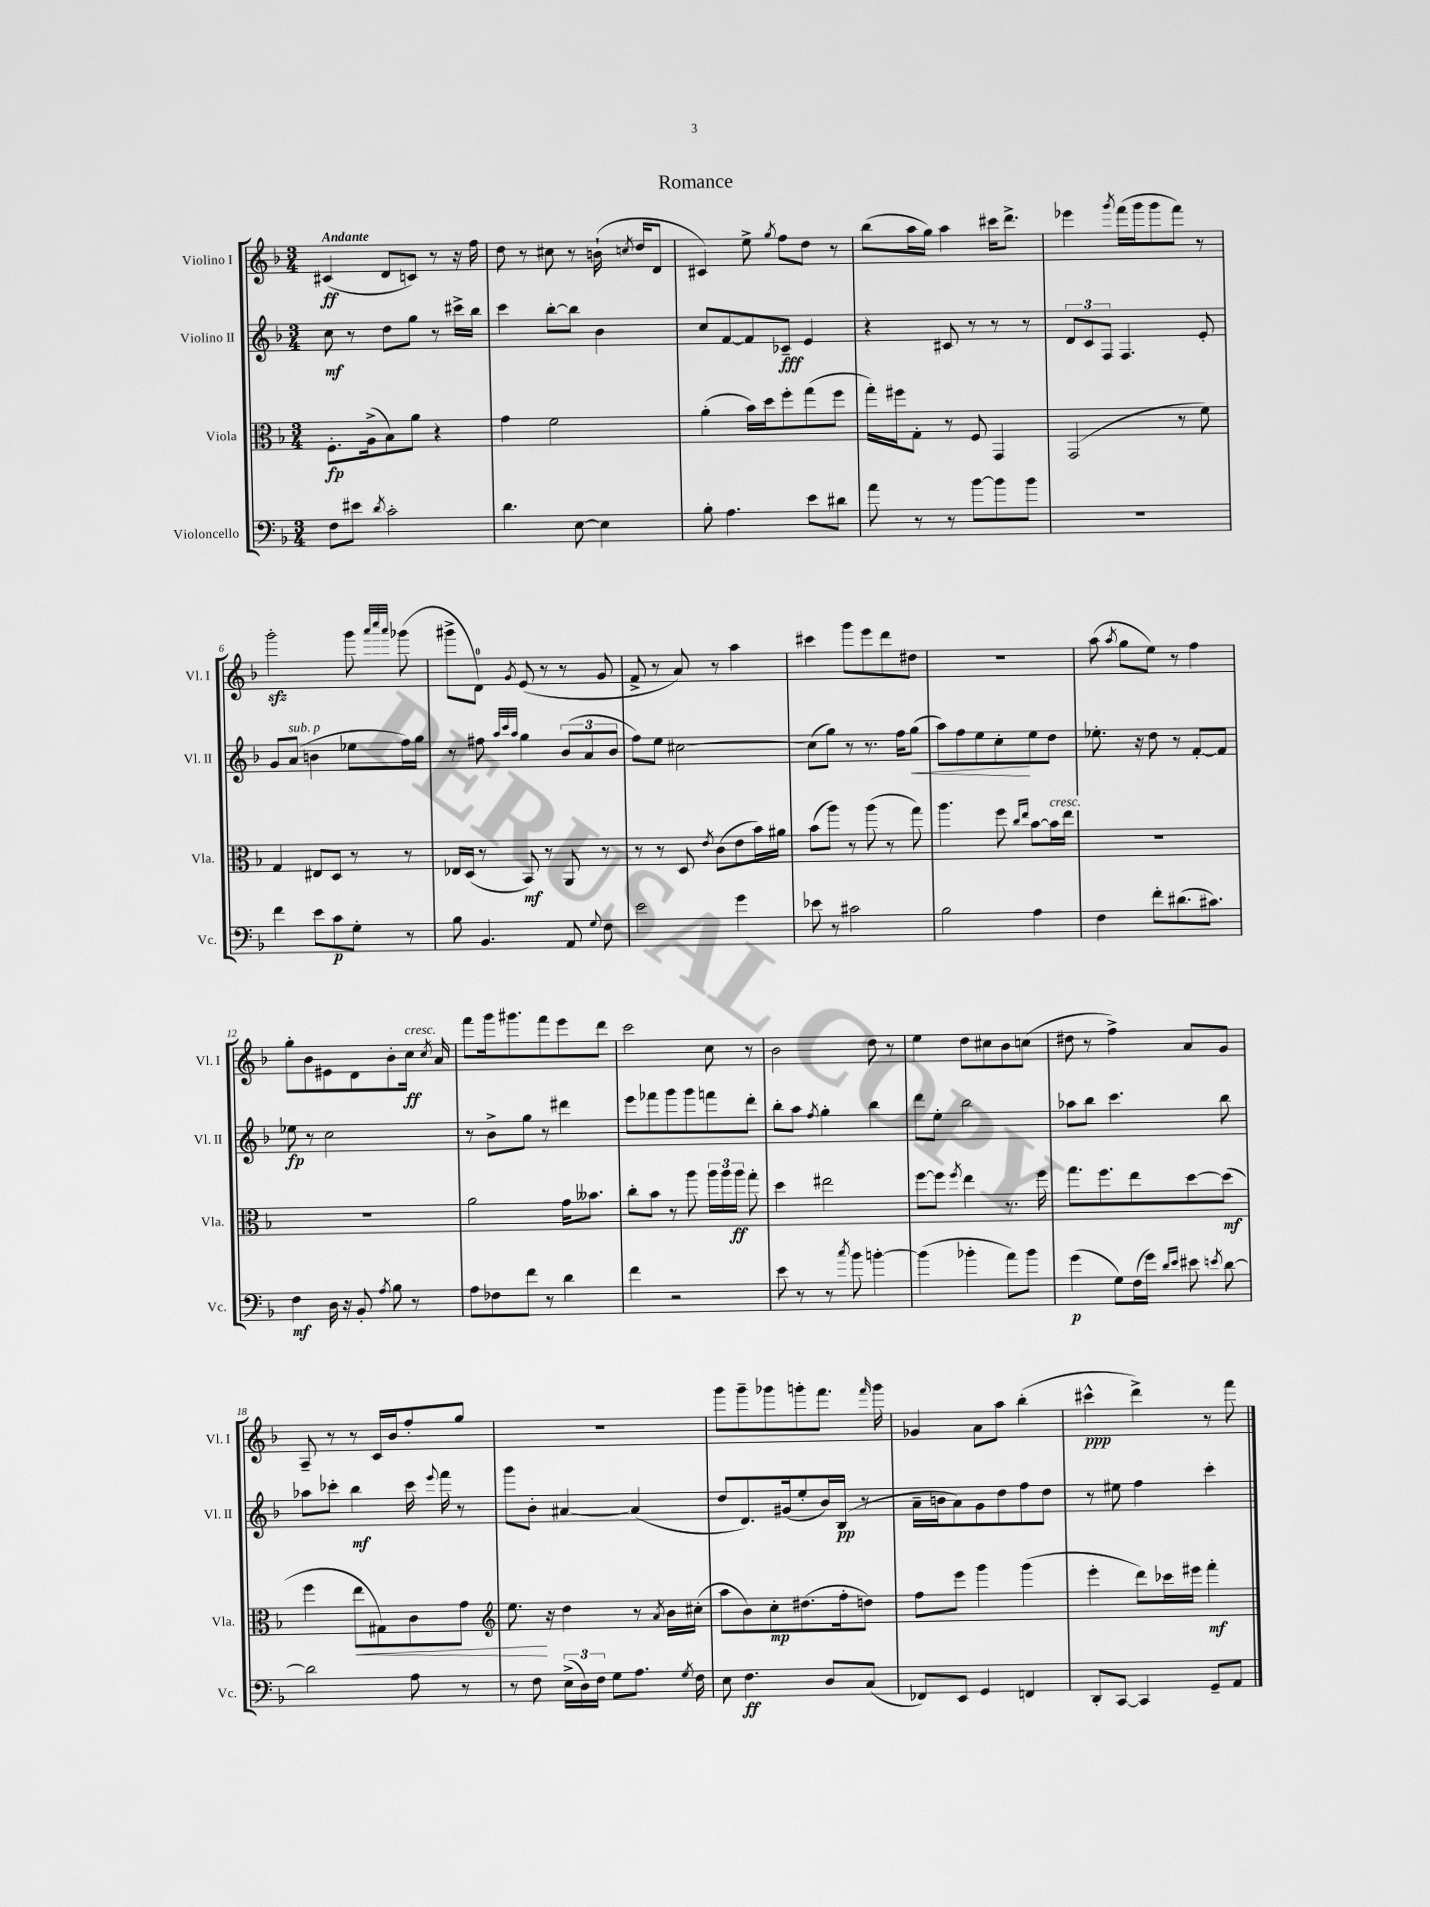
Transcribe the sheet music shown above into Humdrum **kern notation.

**kern	**kern	**kern	**kern
*staff4	*staff3	*staff2	*staff1
*clefF4	*clefC3	*clefG2	*clefG2
*k[b-]	*k[b-]	*k[b-]	*k[b-]
*M3/4	*M3/4	*M3/4	*M3/4
8F	8.F'	8cc	(4c#
8e#	.	8r	.
.	(16A^	.	.
8qd	.	.	.
2c'	8B-)	8dd	8d
.	8a	8gg	8c)
.	4r	8r	8r
.	.	16ccc#^	16r
.	.	16bb-	16ff
=	=	=	=
4.d	4g	4ccc	8dd
.	.	.	8r
.	2f	[8bb-'	8cc#
[8E	.	8bb-]	8r
4E]	.	4b-	(16b`
.	.	.	8qcc
.	.	.	16dd
.	.	.	8d
=	=	=	=
8B-'	(4a'	8cc	4c#)
4.A	.	[8f	.
.	16b-)	8f]	8ee^
.	16dd	.	.
.	.	.	8qgg
.	8ff'	8c-~	8ff
8e	(8gg	4e	8dd
8d#	8ff	.	8r
=	=	=	=
8a	16gg')	4r	(8bb-
.	16ff#	.	.
8r	8G'	.	16aa
.	.	.	16gg)
8r	8r	8c#	4aa
[8b-	8F	8r	.
8b-]	4GG	8r	16ccc#
.	.	.	8.ddd^
8b-	.	8r	.
=	=	=	=
2.r	(2GG	12d	4eee-
.	.	12c	.
.	.	12F	.
.	.	.	8qggg
.	.	4.F	(16fff
.	.	.	16ggg
.	.	.	8ggg
.	8r	.	8fff)
.	8f)	8e'	8r
=	=	=	=
4f	4G	8g	2ggg'
.	.	(8a	.
8e	8E#	4b	.
8c	8D	.	.
8G'	8r	8ee-	8ggg
.	.	.	32qqaaa
.	.	.	32qqcccc
.	.	.	32qqaaa
8r	8r	16ff)	(8ggg-
.	.	16gg	.
=	=	=	=
8B-	16E-	8r	8ggg#^
.	(16D	.	.
4.BB-	8r	8ff#	8d)
.	.	32qqaa	.
.	.	32qqccc	.
.	.	32qqaa	8qg
.	8BB-)	4gg	(8e
.	8r	.	8r
8AA	8AA	(12b-	8r
.	.	12a	.
8qqG	.	.	.
8F	8r	.	8g
.	.	12b-	.
=	=	=	=
2e	8r	8ff)	8f^
.	8r	8ee	8r
.	8D	[2cc#	8a)
.	8qe	.	.
.	(8c	.	8r
4g	8e	.	4aa
.	16b-)	.	.
.	16a#	.	.
=	=	=	=
8e-	(8b-	(8cc#]	4ccc#
8r	8aa)	8gg)	.
2c#	8r	8r	8ggg
.	(8aa	8.r	8eee
.	8r	.	8ddd
.	.	16ff	.
.	8gg)	(8gg	8dd#
=	=	=	=
2B-	4.aa	8aa)	2.r
.	.	8ff	.
.	.	8ee	.
.	8ff	8cc'	.
.	16qqcc	.	.
.	16qqee	.	.
4A	[8b-	8ee	.
.	16b-]	8dd	.
.	16ee	.	.
=	=	=	=
4F	2.r	8.ee-'	(8aa
.	.	.	8qaa
.	.	.	8gg
.	.	16r	.
8f'	.	8dd	8ee)
(8.d#	.	8r	8r
.	.	[8f'	4ff
8.c#)	.	.	.
.	.	8f]	.
=	=	=	=
4F	2.r	8ee-	8gg'
.	.	8r	8b-
16D	.	2cc	8e#
16r	.	.	.
8BB-'	.	.	8d
8qA	.	.	.
8B-	.	.	8b-'
8r	.	.	16cc
.	.	.	8qcc
.	.	.	16a
=	=	=	=
8A	2a	8r	8fff
8F-	.	8b-^	16ggg
.	.	.	8.ggg#
8f	.	8gg	.
8r	.	8r	8fff
4d	16g	4ddd#	8eee
.	8.b--	.	.
.	.	.	8ddd
=	=	=	=
4f	8cc'	8eee	2ccc
.	8b-	8fff-	.
2r	8r	8ggg	.
.	8aa	8ggg	.
.	24aa	8fff	8cc
.	24aa	.	.
.	24aa	.	.
.	8gg'	8ddd'	8r
=	=	=	=
8e	4dd	8bb-'	2b-
8r	.	8aa	.
.	.	8qff	.
8r	2ee#	4gg'	.
8qcc	.	.	.
8b-	.	.	.
[4b'	.	4bb-	8dd
.	.	.	8r
=	=	=	=
(4b]	[8ff	8ddd	4ee
.	8ff]	8ee'	.
.	8qff	.	.
4b-'	4ee	2bb-	8dd
.	.	.	8cc#
8a)	8.r	.	8b-
8b-	.	.	(8cc
.	16ff	.	.
=	=	=	=
(4g	8.gg	8aa-	8dd#
.	.	8bb-	8r
.	8.ff	.	.
8G)	.	4.ccc	4ff^)
(16F	8ee	.	.
16g)	.	.	.
16qqd	.	.	.
16qqe	.	.	.
8e#	[8dd	.	8a
8qe	.	.	.
[8d	(8dd]	8bb-	8g
=	=	=	=
2d]	4ff	8aa-	8A~
.	.	8ccc-'	8r
.	8ee	4bb-	8r
.	8G#)	.	16c
.	.	.	16b-
8A	8c	16ccc-	8ff'
.	.	8qqeee	.
.	.	16fff	.
8r	8g	8r	8gg
=	=	=	=
*	*clefG2	*	*
8r	8.ee	8ggg	2.r
8F	.	8b-'	.
.	16r	.	.
(24E^	4dd	[4a#	.
24D)	.	.	.
24F	.	.	.
8G	.	.	.
8.A	8r	(4a#]	.
.	8qa	.	.
.	16b-	.	.
8qG	.	.	.
16F	(16cc#'	.	.
=	=	=	=
8E	8aa	8dd	8ggg
4.F	8b-)	8.d)	8ggg~
.	8cc'	.	8ggg-
.	.	(16g#	.
.	(8.dd#	8ee'	8ggg'
8D	.	16b-)	8.fff
.	16ff'	(16B-	.
(8C	8dd)	8r	.
.	.	.	16qqfff
.	.	.	16ggg
=	=	=	=
8FF-)	8ff	16a~	4g-
.	.	16b	.
8EE	8eee	8a)	.
4GG	4ggg	8g	8a
.	.	8dd	8aa
4FF	(4ggg	8ff	(4bb-'
.	.	8dd	.
=	=	=	=
8DD'	4eee'	8r	4ccc#^^
[8CC	.	8ee#	.
4CC]	8ddd)	4ff	4ddd^)
.	16ccc-	.	.
.	16eee#	.	.
8GG~	4fff'	4ccc'	8r
8AA	.	.	8fff
==	==	==	==
*-	*-	*-	*-
